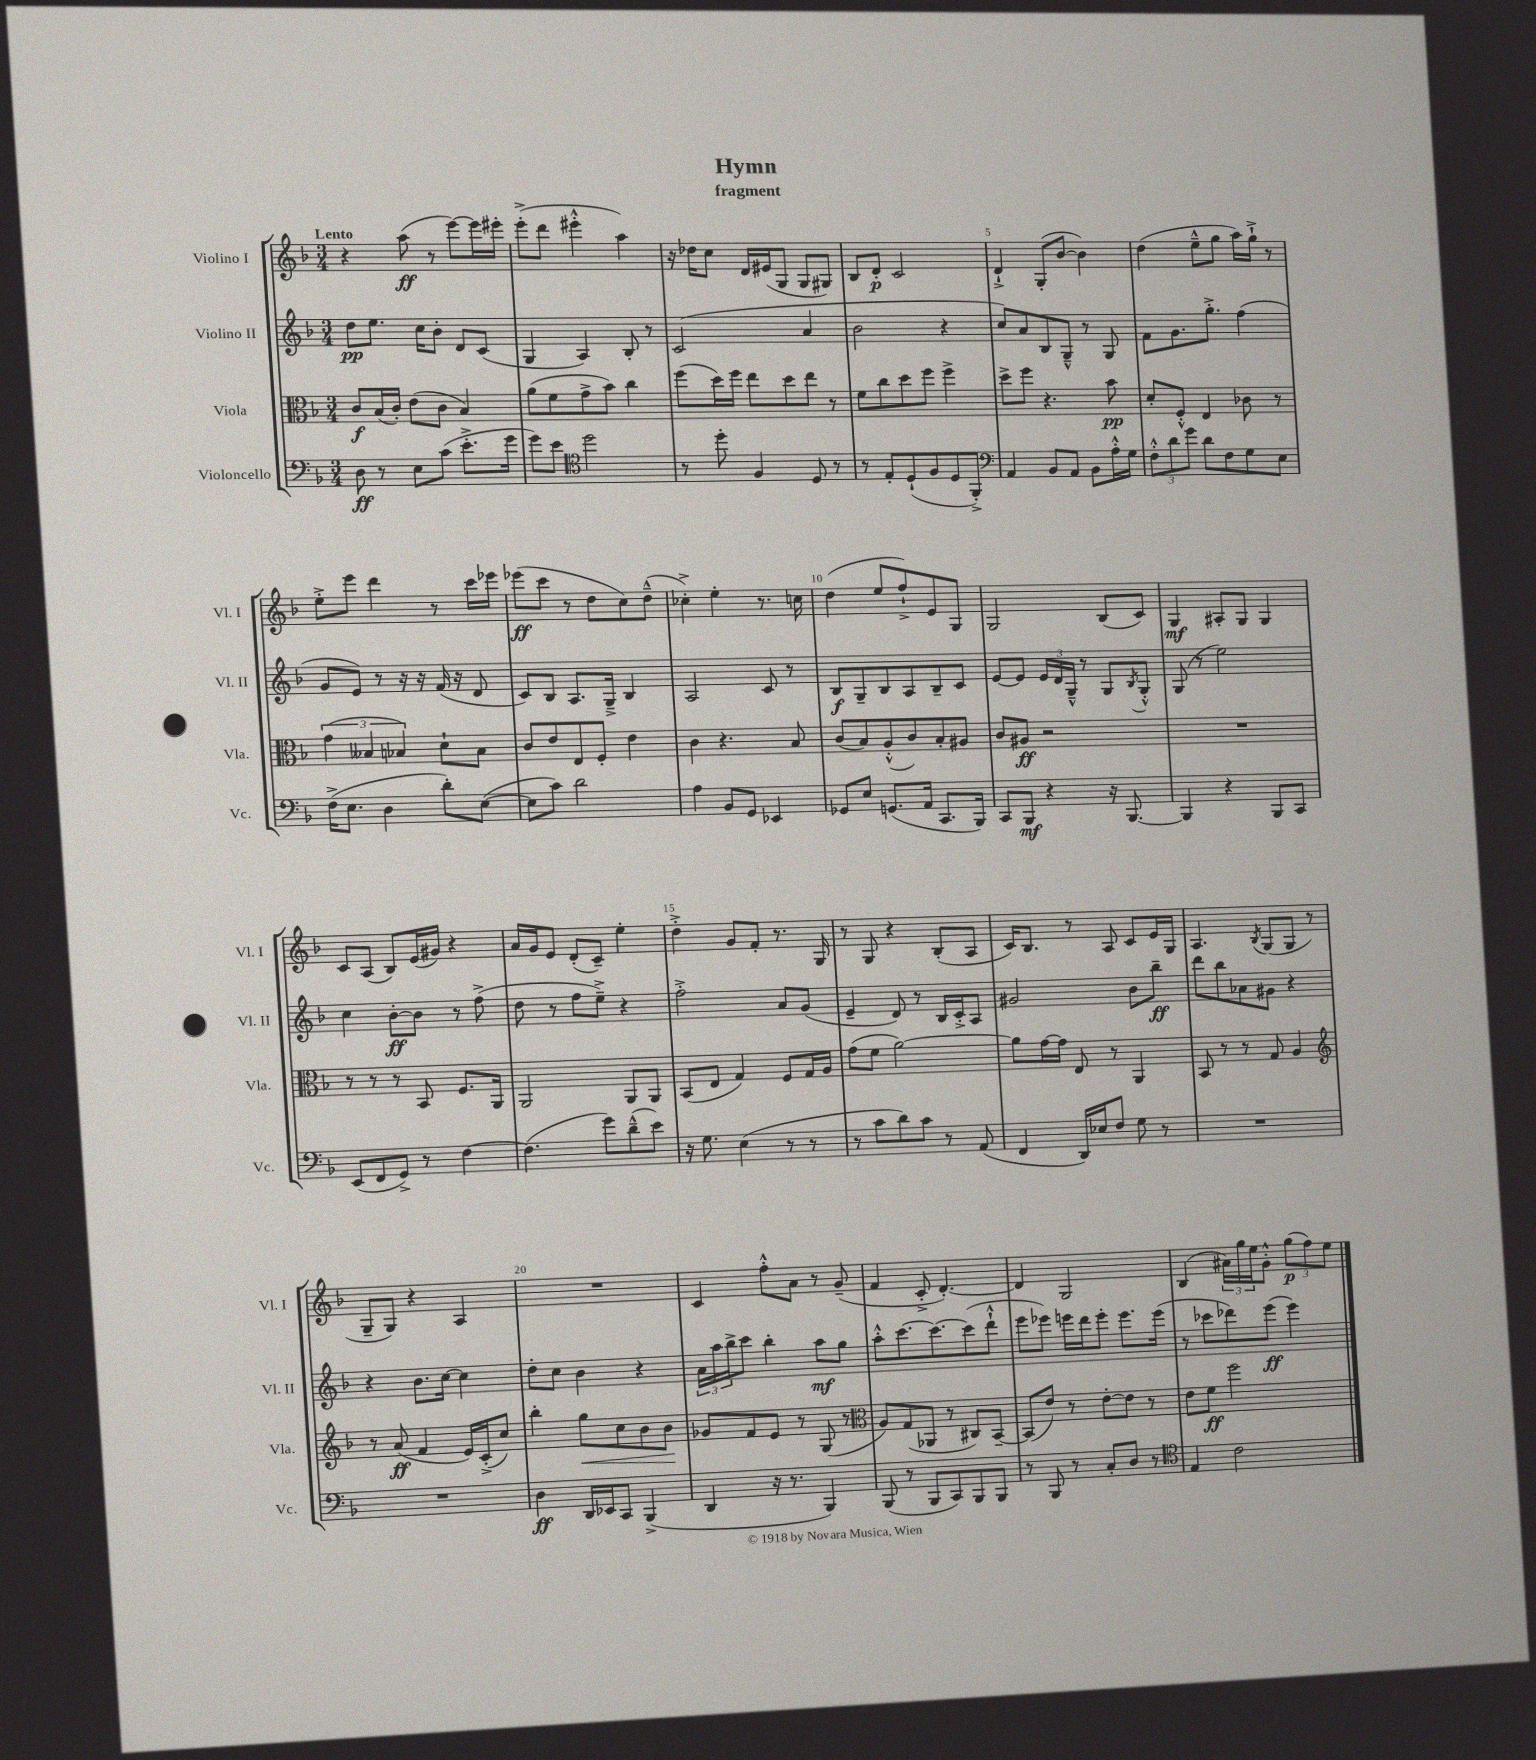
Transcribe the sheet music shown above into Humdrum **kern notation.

**kern	**dynam	**kern	**dynam	**kern	**dynam	**kern	**dynam
*part4	*part4	*part3	*part3	*part2	*part2	*part1	*part1
*staff4	*staff4	*staff3	*staff3	*staff2	*staff2	*staff1	*staff1
*I"Violoncello	*	*I"Viola	*	*I"Violino II	*	*I"Violino I	*
*I'Vc.	*	*I'Vla.	*	*I'Vl. II	*	*I'Vl. I	*
*clefF4	*	*clefC3	*	*clefG2	*	*clefG2	*
*k[b-]	*	*k[b-]	*	*k[b-]	*	*k[b-]	*
*M3/4	*	*M3/4	*	*M3/4	*	*M3/4	*
=1	=1	=1	=1	=1	=1	=1	=1
!	!	!	!	!	!	!LO:TX:a:B:t=Lento	!
8D\	ff	8c/L	f	8dd\L	pp	4r	.
8r	.	(16B-/L	.	8.ee\J	.	.	.
.	.	16c'/JJ)	.	.	.	.	.
8E\L	.	(8e\L	.	.	.	(8aa\	ff
.	.	.	.	16cc\KL	.	.	.
(8c\J	.	8c\J	.	8b-'\J	.	8r	.
8.e'^\L	.	4B-/)	.	8d/L	.	[8eee\L)	.
.	.	.	.	(8c/J	.	16eee\L]	.
16g\Jk	.	.	.	.	.	16eee#X'\JJ	.
=2	=2	=2	=2	=2	=2	=2	=2
8g\L)	.	(8a\L	.	4G/	.	(8eee'^\L	.
8e\J	.	8f\	.	.	.	8ddd\J	.
*clefC4	*	*	*	*	*	*	*
2dd\	.	8g^\	.	4A/)	.	4eee#X'^^\	.
.	.	8b-\J)	.	.	.	.	.
.	.	4cc\	.	8B-'/	.	4aa\)	.
.	.	.	.	8r	.	.	.
=3	=3	=3	=3	=3	=3	=3	=3
8r	.	(8ff\L	.	(2c/	.	16r	.
.	.	.	.	.	.	16dd-X\KL	.
8dd'\	.	16dd\L)	.	.	.	8cc\J	.
.	.	16ff\JJ	.	.	.	.	.
4F/	.	8ee\L	.	.	.	16d/LL	.
.	.	.	.	.	.	(16e#X/J	.
.	.	8dd\	.	.	.	8G/J	.
8D/	.	8ee\J	.	4a/	.	8G/L	.
8r	.	8r	.	.	.	8G#X/J)	.
=4	=4	=4	=4	=4	=4	=4	=4
8r	.	8f\L	.	2b-\	.	8B-/L	.
8E'/L	.	8cc\	.	.	.	8d'/J	p
(8D`/	.	8dd\	.	.	.	2c/	.
8F/	.	8ff\J	.	.	.	.	.
8D/	.	4ff^\	.	4r	.	.	.
8FF'^/J)	.	.	.	.	.	.	.
=5	=5	=5	=5	=5	=5	=5	=5
*clefF4	*	*	*	*	*	*	*
4AA/	.	8dd^\L	.	8cc/L)	.	4d`^/	.
.	.	8ff\J	.	8a/	.	.	.
8BB-/L	.	4.r	.	8B-/	.	(8G'/L	.
8AA/J	.	.	.	8G~^^/J	.	[8b-/J	.
8BB-\L	.	.	.	8r	.	4b-\])	.
16A'^^\L	.	8b-\	pp	8G/	.	.	.
16G\JJ	.	.	.	.	.	.	.
=6	=6	=6	=6	=6	=6	=6	=6
12F'^^\L	.	8d'/L	.	8f\L	.	(4dd\	.
12d\	.	.	.	.	.	.	.
.	.	8F'^^/J	.	8.g\	.	.	.
12g\J	.	.	.	.	.	.	.
8d\L	.	4E/	.	.	.	8ee~^^\L	.
.	.	.	.	8.gg'^\J	.	.	.
8F\	.	.	.	.	.	8gg\J	.
8G\	.	8c-X\	.	(4ff\	.	16aa\LL)	.
.	.	.	.	.	.	16gg`^\JJ	.
8E\J	.	8r	.	.	.	8r	.
!!LO:LB:g=z
=7	=7	=7	=7	=7	=7	=7	=7
(16F^\KL	.	(6g\	.	8g/L	.	8ee'^\L	.
8.E\J	.	.	.	.	.	.	.
.	.	.	.	8e/J)	.	8eee\J	.
.	.	6B--X/	.	.	.	.	.
4D\	.	.	.	8r	.	4ddd\	.
.	.	6B-X/)	.	.	.	.	.
.	.	.	.	16r	.	.	.
.	.	.	.	16r	.	.	.
8d'\L)	.	8d`\L	.	(16f/	.	8r	.
.	.	.	.	16r	.	.	.
([8E\J	.	8B-\J	.	8d/	.	16ccc\LL	.
.	.	.	.	.	.	16eee-X\JJ	.
=8	=8	=8	=8	=8	=8	=8	=8
8E\L]	.	8c/L	.	8c/L)	.	(8eee-X\L	ff
8c\J)	.	8e/	.	8B-/J	.	8ccc\J	.
2d\	.	8E/	.	8.A/L	.	8r	.
.	.	8F'/J	.	.	.	8dd\L	.
.	.	.	.	16G~^/Jk	.	.	.
.	.	4e\	.	4B-/	.	8cc\)	.
.	.	.	.	.	.	(8dd~^^\J	.
=9	=9	=9	=9	=9	=9	=9	=9
4A\	.	4c\	.	2A/	.	4cc-X'^\)	.
8BB-/L	.	4.r	.	.	.	4ee'\	.
8GG/J	.	.	.	.	.	.	.
4EE-X/	.	.	.	8c/	.	8.r	.
.	.	8B-/	.	8r	.	.	.
.	.	.	.	.	.	16ccn\	.
=10	=10	=10	=10	=10	=10	=10	=10
8GG-X/L	.	(8c/L	.	8B-/L	f	(4dd\	.
8E/J	.	8B-/)	.	8G~/	.	.	.
(8.GGn/L	.	(8A'^^/	.	8B-/	.	8ee/L	.
.	.	8c/)	.	8A/	.	8ff`^/)	.
16AA/Jk	.	.	.	.	.	.	.
8.CC/L	.	8B-'/	.	8B-~/	.	8e/	.
.	.	8A#X/J	.	8c/J	.	8G/J	.
16BBB-/Jk)	.	.	.	.	.	.	.
=11	=11	=11	=11	=11	=11	=11	=11
8CC/L	.	8c/L	.	[8e/L	.	2G/	.
8BBB-/J	mf	8A#X/J	ff	8e/J]	.	.	.
4r	.	2r	.	24e/LL	.	.	.
.	.	.	.	24d/	.	.	.
.	.	.	.	24G~^^/JJ	.	.	.
.	.	.	.	8r	.	.	.
16r	.	.	.	8G/L	.	(8B-/L	.
[8.BBB-/	.	.	.	.	.	.	.
.	.	.	.	8qB-/	.	.	.
.	.	.	.	8G'^^/J	.	8c/J)	.
=12	=12	=12	=12	=12	=12	=12	=12
4BBB-/]	.	2.r	.	(8G/	.	4G/	mf
.	.	.	.	8r	.	.	.
4r	.	.	.	2ee\)	.	8A#X'/L	.
.	.	.	.	.	.	8G/J	.
8BBB-/L	.	.	.	.	.	4G/	.
8CC/J	.	.	.	.	.	.	.
!!LO:LB:g=z
=13	=13	=13	=13	=13	=13	=13	=13
(8EE/L	.	8r	.	4cc\	.	8c/L	.
8FF/	.	8r	.	.	.	(8A/J	.
8GG^/J)	.	8r	.	[8b-'\L	ff	8B-/L)	.
8r	.	8BB-/	.	8b-\J]	.	(16e/L	.
.	.	.	.	.	.	16g#X/JJ)	.
[4F\	.	8.F/L	.	8r	.	4r	.
.	.	.	.	(8ff^\	.	.	.
.	.	16AA/Jk	.	.	.	.	.
=14	=14	=14	=14	=14	=14	=14	=14
(4.F\]	.	2AA/	.	8dd\	.	16a/LL	.
.	.	.	.	.	.	16g/J	.
.	.	.	.	8r	.	8e/J	.
.	.	.	.	8ff\L	.	(8d'/L	.
8g\L)	.	.	.	8ee~^\J)	.	8c~/J)	.
(8d~^^\	.	8AA/L	.	4r	.	4ee'\	.
8e\J)	.	8AA/J	.	.	.	.	.
=15	=15	=15	=15	=15	=15	=15	=15
16r	.	(8BB-/L	.	2ff'^\	.	4dd'^\	.
8.G\	.	.	.	.	.	.	.
.	.	8E/J	.	.	.	.	.
(4E\	.	4G/)	.	.	.	8g/L	.
.	.	.	.	.	.	8f'/J	.
8r	.	8F/L	.	8a/L	.	8.r	.
8r	.	16G/L	.	(8g/J	.	.	.
.	.	16A/JJ	.	.	.	16G/	.
=16	=16	=16	=16	=16	=16	=16	=16
8r	.	(8g\L	.	4e~/	.	8r	.
8c\L	.	8f\J	.	.	.	8G/	.
8d\)	.	[2a\)	.	8d/)	.	4r	.
8c\J	.	.	.	8r	.	.	.
8r	.	.	.	16B-/LL	.	(8B-'/L	.
.	.	.	.	16c'^/J	.	.	.
(8AA/	.	.	.	8A/J	.	8A/J	.
=17	=17	=17	=17	=17	=17	=17	=17
4FF/	.	8a\L]	.	2g#X/	.	16c/KL)	.
.	.	.	.	.	.	8.B-/J	.
.	.	[16g\L	.	.	.	.	.
.	.	16g\JJ]	.	.	.	.	.
16DD/LL)	.	8E/	.	.	.	8r	.
16E-X/J	.	.	.	.	.	.	.
8F/J	.	8r	.	.	.	8A/	.
8G\	.	4AA/	.	8b-\L	.	8c/L	.
8r	.	.	.	8bb-~\J	ff	16e/L	.
.	.	.	.	.	.	16G/JJ	.
=18	=18	=18	=18	=18	=18	=18	=18
2.r	.	8BB-/	.	8ddd\L	.	4.A/	.
.	.	8r	.	8bb-\	.	.	.
.	.	8r	.	8a-X\	.	.	.
.	.	.	.	.	.	8qB-/	.
.	.	8G/	.	8g#X\J	.	(8G/L	.
.	.	4A/	.	4r	.	8G/J	.
.	.	.	.	.	.	8r	.
!!LO:LB:g=z
=19	=19	=19	=19	=19	=19	=19	=19
*	*	*clefG2	*	*	*	*	*
2.r	.	8r	.	4r	.	8G~/L	.
.	.	(8a/	ff	.	.	8G/J)	.
.	.	4f/	.	8.b-\L	.	4r	.
.	.	.	.	[16cc\Jk	.	.	.
.	.	16e/LL)	.	4cc\]	.	4A/	.
.	.	(16c'^/J	.	.	.	.	.
.	.	8cc/J)	.	.	.	.	.
=20	=20	=20	=20	=20	=20	=20	=20
4D\	ff	4bb-'\	.	8dd'\L	.	2.r	.
.	.	.	.	8cc\J	.	.	.
!	!	!	!LO:HP:b	!	!	!	!
16DD/LL	.	8gg\L	<	4b-\	.	.	.
16EE-X/J	.	.	.	.	.	.	.
8CC/J	.	8cc\	.	.	.	.	.
(4BBB-^/	.	8b-\	.	4r	.	.	.
.	.	8b-\J	.	.	.	.	.
.	.	.	[	.	.	.	.
=21	=21	=21	=21	=21	=21	=21	=21
4DD/	.	8g-X/L	.	24a\LL	.	4c/	.
.	.	.	.	24aa\	.	.	.
.	.	.	.	24bb-^\J	.	.	.
.	.	8f/	.	8ccc\J	.	.	.
16r	.	8e/J	.	4bb-'\	.	8ff'^^\L	.
8.r	.	.	.	.	.	.	.
.	.	8r	.	.	.	8a\J	.
4BBB-/)	.	(8G/	.	8aa\L	mf	8r	.
.	.	8r	.	8gg\J	.	(8g~/	.
=22	=22	=22	=22	=22	=22	=22	=22
*	*	*clefC3	*	*	*	*	*
(8BBB-/	.	8A/L)	.	8aa'^^\L	.	4f/	.
8r	.	(8G/	.	[8.ccc\	.	.	.
8BBB-/L	.	8AA-X/J	.	.	.	8c'^/	.
.	.	.	.	8.ccc\_	.	.	.
8CC/)	.	8r	.	.	.	[4.d'/)	.
8BBB-/	.	8C#X/L)	.	(8ccc\]	.	.	.
8BBB-/J	.	[8BB-~/J	.	8ddd`^^\J	.	.	.
=23	=23	=23	=23	=23	=23	=23	=23
8r	.	(8BB-/L]	.	8eee\L	.	4d/]	.
8BBB-/	.	8e/J)	.	8eee-X\J)	.	.	.
8r	.	8r	.	16eeen\LL	.	2G/	.
.	.	.	.	16ddd\J	.	.	.
8C'/L	.	[8e'\L	.	8eee'\J	.	.	.
8D/J	.	8e\J]	.	8.eee\L	.	.	.
8r	.	8r	.	.	.	.	.
.	.	.	.	(16eee\Jk	.	.	.
=24	=24	=24	=24	=24	=24	=24	=24
*clefC4	*	*	*	*	*	*	*
4E/	.	8e\L	.	8r	.	(4B-/	.
.	.	8f\J	ff	8ccc-X\L	.	.	.
2c\	.	2ff\	.	8ddd-X\)	.	24a#X\LL)	.
.	.	.	.	.	.	24gg\	.
.	.	.	.	.	.	24ee\J	.
.	.	.	.	(8eee\J	ff	8g'^^\J	.
.	.	.	.	4eee\)	.	(12gg\L	p
.	.	.	.	.	.	12ff\)	.
.	.	.	.	.	.	12ee\J	.
==	==	==	==	==	==	==	==
*-	*-	*-	*-	*-	*-	*-	*-
